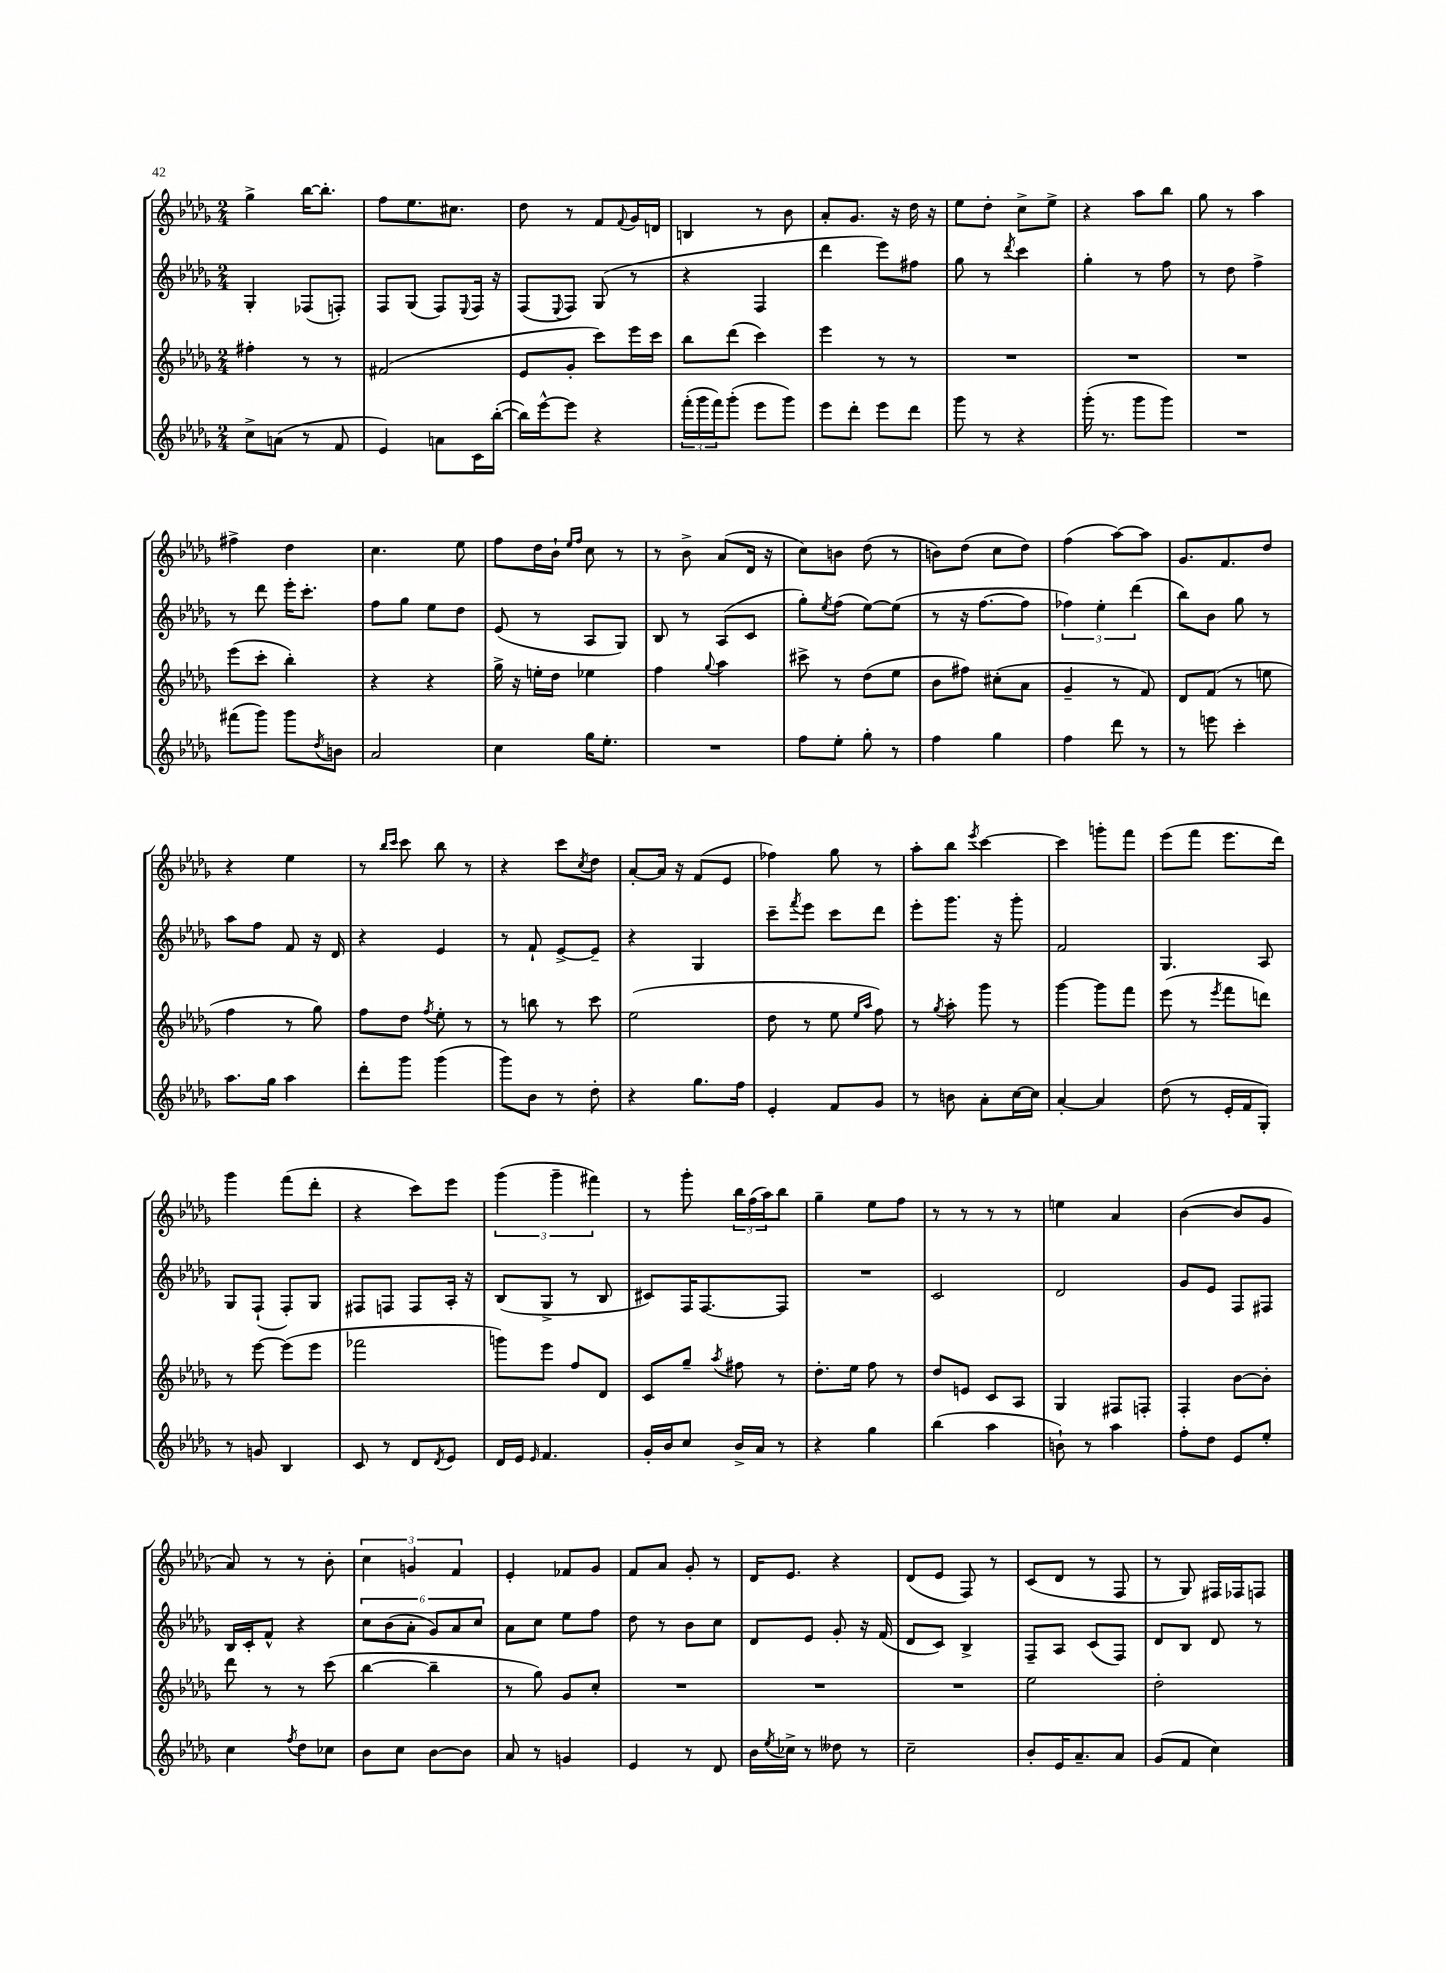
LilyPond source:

<<
\new StaffGroup <<
\new Staff = "s0" {
    \clef treble \key des \major \numericTimeSignature \time 2/4
    ges''4-> bes''16~ bes''8.-. |
    f''8 ees''8. cis''8. |
    des''8 r8 f'8 \appoggiatura { f'8 } ges'16 d'16 |
    b4 r8 bes'8 |
    aes'8-. ges'8. r16 des''16 r16 |
    ees''8 des''8-. c''8-> ees''8-> |
    r4 aes''8 bes''8 |
    ges''8 r8 aes''4 |
    fis''4-> des''4 |
    c''4. ees''8 |
    f''8 des''16 bes'16-! \grace { ees''16 f''16 } c''8 r8 |
    r8 bes'8-> aes'8( des'16 r16 |
    c''8) b'8 des''8( r8 |
    b'8) des''8( c''8 des''8) |
    f''4( aes''8~) aes''8 |
    ges'8. f'8. des''8 |
    r4 ees''4 |
    r8 \grace { bes''16 c'''16 } c'''8 bes''8 r8 |
    r4 c'''8 \acciaccatura { c''8 } des''8 |
    aes'8~-. aes'16 r16 f'8( ees'8 |
    fes''4) ges''8 r8 |
    aes''8-. bes''8 \acciaccatura { ees'''8 } c'''4~ |
    c'''4 g'''8-. f'''8 |
    ees'''8( f'''8 ees'''8. des'''16) |
    ges'''4 f'''8( des'''8-. |
    r4 c'''8) ees'''8 |
    \tuplet 3/2 { ges'''4( ges'''4-- fis'''4) } |
    r8 ges'''8-. \tuplet 3/2 { bes''16 f''16( aes''16) } bes''8 |
    ges''4-- ees''8 f''8 |
    r8 r8 r8 r8 |
    e''4 aes'4 |
    bes'4~( bes'8 ges'8 |
    aes'8) r8 r8 bes'8-. |
    \tuplet 3/2 { c''4 g'4 f'4 } |
    ees'4-. fes'8 ges'8 |
    f'8 aes'8 ges'8-. r8 |
    des'16 ees'8. r4 |
    des'8( ees'8 f8) r8 |
    c'8( des'8 r8 f8 |
    r8 ges8) fis16 fes16 f8 \bar "|." |
}
\new Staff = "s1" {
    \clef treble \key des \major \numericTimeSignature \time 2/4
    ges4-. fes8( f8-.) |
    f8 ges8( f8) \appoggiatura { ees8 } f16 r16 |
    f8( \appoggiatura { ees8 } f8) ges8( r8 |
    r4 f4 |
    des'''4 ees'''8) fis''8 |
    ges''8 r8 \acciaccatura { des'''8 } c'''4 |
    ges''4-. r8 f''8 |
    r8 des''8 f''4-> |
    r8 des'''8 ees'''16-. c'''8.-. |
    f''8 ges''8 ees''8 des''8 |
    ees'8( r8 aes8 ges8) |
    bes8 r8 aes8( c'8 |
    ges''8-.) \acciaccatura { ees''8 } f''8( ees''8~) ees''8( |
    r8 r16 f''8.~ f''8 |
    \tuplet 3/2 { fes''4) ees''4-. des'''4( } |
    bes''8) bes'8 ges''8 r8 |
    aes''8 f''8 f'8 r16 des'16 |
    r4 ees'4 |
    r8 f'8-! ees'8~-> ees'8-- |
    r4 ges4 |
    c'''8-- \acciaccatura { f'''8 } ees'''8 c'''8 des'''8 |
    ees'''8-. ges'''8. r16 ges'''8-. |
    f'2 |
    ges4. aes8 |
    ges8 f8-!( f8-.) ges8 |
    fis8 f8 f8 aes16-. r16 |
    bes8( ges8-> r8 bes8 |
    cis'8) f16 f8.~ f8 |
    R2 |
    c'2 |
    des'2 |
    ges'8 ees'8 f8 fis8 |
    bes16 c'16-. f'8-^ r4 |
    \tuplet 6/4 { c''8 bes'8( aes'8-. ges'8) aes'8 c''8 } |
    aes'8 c''8 ees''8 f''8 |
    des''8 r8 bes'8 c''8 |
    des'8 ees'8 ges'8-. r16 f'16( |
    des'8 c'8) bes4-> |
    f8-- aes8 c'8( f8) |
    des'8 bes8 des'8 r8 \bar "|." |
}
\new Staff = "s2" {
    \clef treble \key des \major \numericTimeSignature \time 2/4
    fis''4-. r8 r8 |
    fis'2( |
    ees'8 ges'8-. c'''8) ees'''16 c'''16 |
    bes''8 des'''8( c'''4) |
    ees'''4 r8 r8 |
    R2 |
    R2 |
    R2 |
    ees'''8( c'''8-. bes''4-.) |
    r4 r4 |
    ges''16-> r16 e''16-. des''16 ees''4 |
    f''4 \appoggiatura { ges''8 } aes''4 |
    cis'''8-> r8 des''8( ees''8 |
    bes'8 fis''8) cis''8-.( aes'8 |
    ges'4-- r8 f'8) |
    des'8 f'8( r8 e''8 |
    f''4 r8 ges''8) |
    f''8 des''8 \acciaccatura { f''8 } ees''8-. r8 |
    r8 b''8 r8 c'''8 |
    ees''2( |
    des''8 r8 ees''8 \grace { ees''16 aes''16 } f''8) |
    r8 \acciaccatura { ges''8 } aes''8-. ges'''8 r8 |
    ges'''4~ ges'''8 f'''8 |
    ees'''8( r8 \acciaccatura { ees'''8 } f'''8 d'''8) |
    r8 ees'''8~ ees'''8( ees'''8 |
    fes'''2 |
    g'''8) ees'''8 f''8 des'8 |
    c'8 ges''8-- \acciaccatura { aes''8 } fis''8 r8 |
    des''8.-. ees''16 f''8 r8 |
    des''8 e'8 c'8 aes8 |
    ges4 fis8 f8-. |
    f4-. bes'8~ bes'8-. |
    des'''8 r8 r8 c'''8( |
    bes''4~ bes''4-- |
    r8 ges''8) ges'8 c''8-. |
    R2 |
    R2 |
    R2 |
    ees''2 |
    des''2-. \bar "|." |
}
\new Staff = "s3" {
    \clef treble \key des \major \numericTimeSignature \time 2/4
    c''8-> a'8( r8 f'8 |
    ees'4) a'8 c'16 bes''16~-.( |
    bes''16) ees'''16~-^ ees'''8 r4 |
    \tuplet 3/2 { f'''16-.( ges'''16 f'''16) } ges'''8-.( ees'''8 ges'''8) |
    ees'''8 des'''8-. ees'''8 des'''8 |
    ges'''8 r8 r4 |
    ges'''16-.( r8. ges'''8 ges'''8) |
    R2 |
    fis'''8( ges'''8) ges'''8 \acciaccatura { des''8 } b'8 |
    aes'2 |
    c''4 ges''16 ees''8.-. |
    R2 |
    f''8 ees''8-. ges''8-. r8 |
    f''4 ges''4 |
    f''4 des'''8 r8 |
    r8 e'''8 c'''4-. |
    aes''8. ges''16 aes''4 |
    des'''8-. ges'''8 ges'''4( |
    ges'''8) bes'8 r8 des''8-. |
    r4 ges''8. f''16 |
    ees'4-. f'8 ges'8 |
    r8 b'8 aes'8-. c''16~ c''16 |
    aes'4~-. aes'4 |
    des''8( r8 ees'16-. f'16 ges8-.) |
    r8 g'8 bes4 |
    c'8 r8 des'8 \acciaccatura { des'8 } ees'8 |
    des'16 ees'16 \grace { ees'16 } f'4. |
    ges'16-. bes'16 c''8 bes'16-> aes'16 r8 |
    r4 ges''4 |
    bes''4( aes''4 |
    b'8-!) r8 aes''4 |
    f''8-. des''8 ees'8 ees''8-. |
    c''4 \acciaccatura { f''8 } des''8 ces''8 |
    bes'8 c''8 bes'8~ bes'8 |
    aes'8 r8 g'4 |
    ees'4 r8 des'8 |
    bes'16 \acciaccatura { ees''8 } ces''16-> r8 deses''8 r8 |
    c''2-- |
    bes'8-. ees'16 aes'8.-- aes'8 |
    ges'8( f'8 c''4) \bar "|." |
}
>>
>>
\layout { \context { \Score \remove "Bar_number_engraver" } }
